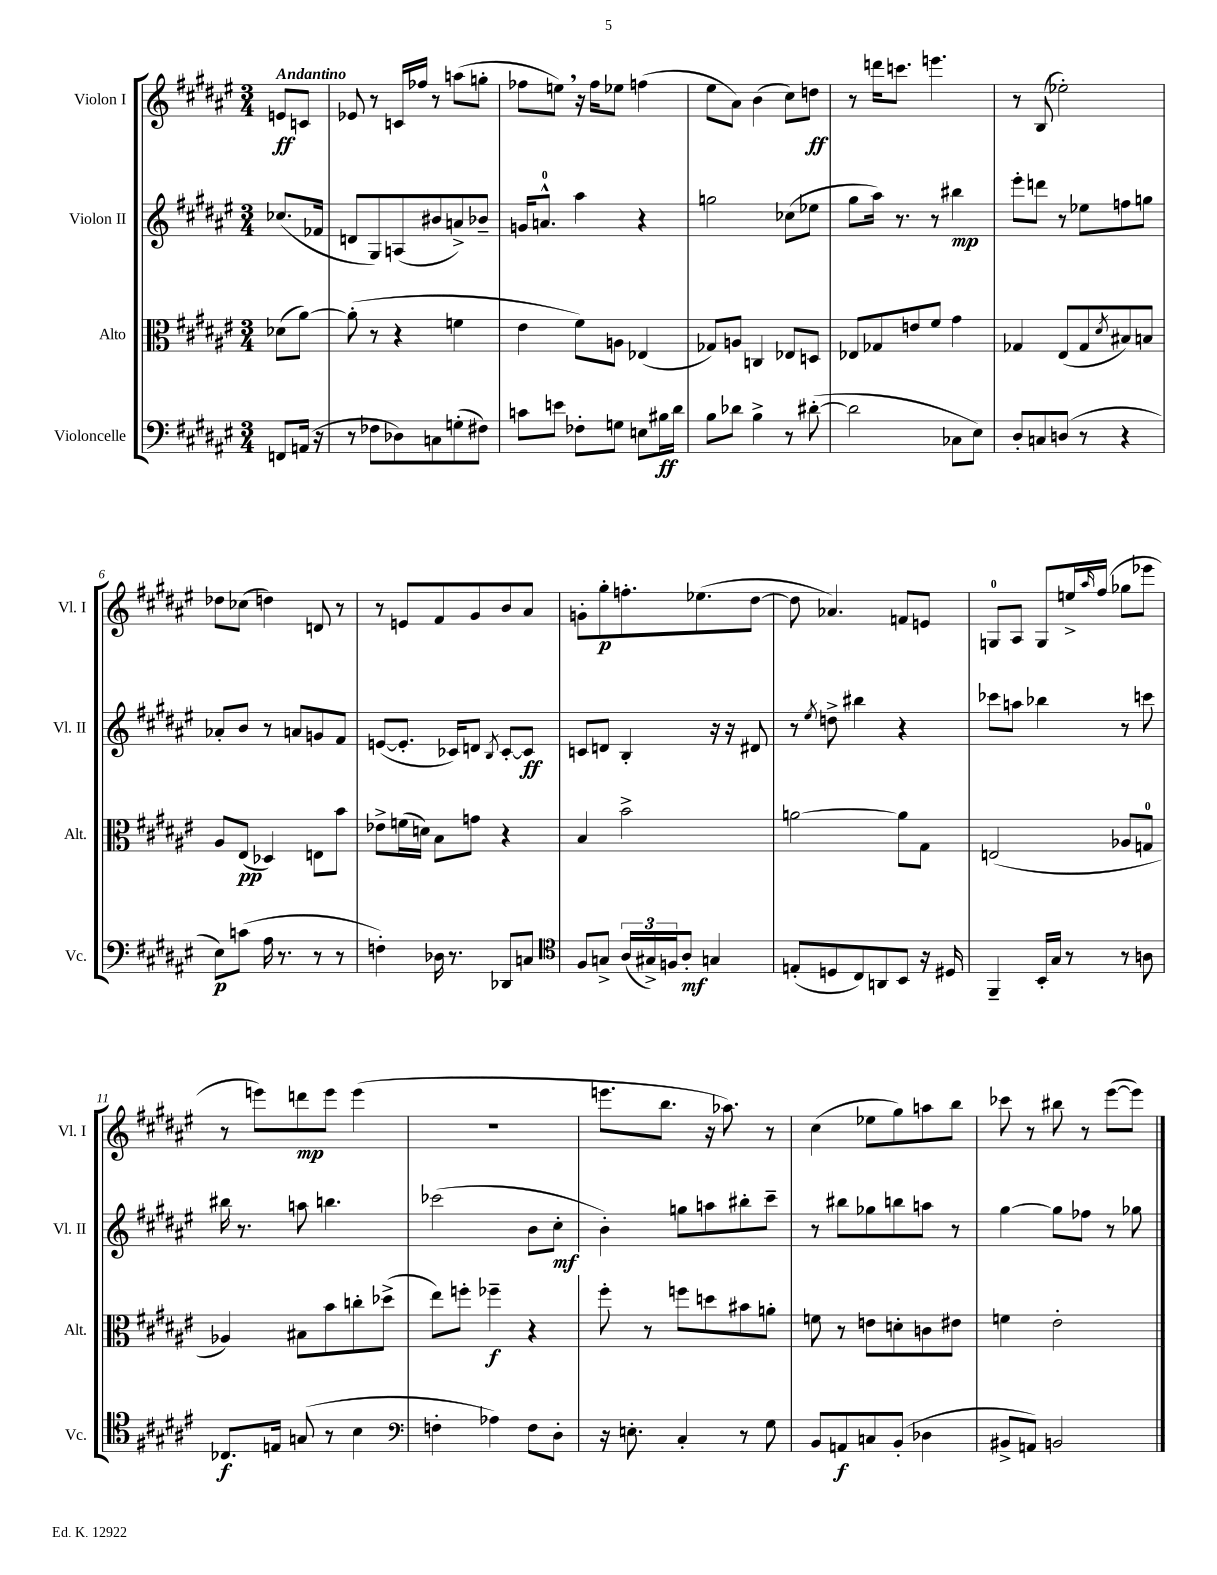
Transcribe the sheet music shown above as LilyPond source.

<<
\new StaffGroup <<
\new Staff = "s0" \with { instrumentName = "Violon I" shortInstrumentName = "Vl. I" } {
    \clef treble \key fis \major \numericTimeSignature \time 3/4 \partial 4 \tempo "Andantino"
    e'8\ff c'8 |
    ees'8 r8 c'16 fes''16 r8 a''8( g''8-. |
    fes''8 e''8) \breathe r16 fes''16 ees''8 f''4( |
    eis''8 ais'8) b'4( cis''8) d''8\ff |
    r8 d'''16 c'''8. e'''4. |
    r8 b8( ees''2-.) |
    des''8 ces''8( d''4) d'8 r8 |
    r8 e'8 fis'8 gis'8 b'8 ais'8 |
    g'8-. gis''8-.\p f''8.-. ees''8.( dis''8~ |
    dis''8 aes'4.) f'8 e'8 |
    g8-0 ais8 g8 e''16-> \grace { ais''16 } fis''16( ges''8 ees'''8 |
    r8 e'''8) d'''8\mp e'''8 e'''4( |
    R2. |
    e'''8. b''8. r16 aes''8.) r8 |
    cis''4( ees''8 gis''8) a''8 b''8 |
    ces'''8 r8 bis''8 r8 eis'''8~( eis'''8) \bar "|." |
}
\new Staff = "s1" \with { instrumentName = "Violon II" shortInstrumentName = "Vl. II" } {
    \clef treble \key fis \major \numericTimeSignature \time 3/4 \partial 4
    ces''8.( fes'16 |
    d'8 gis8) a8( bis'8 a'8->) bes'8-- |
    g'16 a'8.-0-^ ais''4 r4 |
    g''2 ces''8( ees''8 |
    gis''8 ais''16) r8. r8 bis''4\mp |
    eis'''8-. d'''8 r8 ees''8 f''8 g''8 |
    aes'8-. b'8 r8 a'8 g'8 fis'8 |
    e'8~( e'8.-. ces'16) d'8 \acciaccatura { b8 } ces'8~-. ces'8\ff |
    c'8 d'8 b4-. r16 r16 dis'8 |
    r8 \acciaccatura { eis''8 } d''8-> bis''4 r4 |
    ces'''8 a''8 bes''4 r8 c'''8 |
    bis''16 r8. a''8 b''4. |
    ces'''2( b'8 cis''8-.\mf |
    b'4-.) g''8 a''8 bis''8-. cis'''8-- |
    r8 bis''8 ges''8 b''8 a''8 r8 |
    gis''4~ gis''8 fes''8 r8 ges''8 \bar "|." |
}
\new Staff = "s2" \with { instrumentName = "Alto" shortInstrumentName = "Alt." } {
    \clef alto \key fis \major \numericTimeSignature \time 3/4 \partial 4
    des'8( ais'8~) |
    ais'8-.( r8 r4 f'4 |
    eis'4 fis'8) a8 ees4( |
    ges8) a8 c4 ees8 d8 |
    ees8 ges8 e'8 fis'8 gis'4 |
    ges4 eis8( ges8 \acciaccatura { dis'8 } bis8) b8 |
    ais8 eis8\pp( des4) e8 b'8 |
    ees'8-> f'16( d'16) b8 g'8 r4 |
    b4 b'2-> |
    a'2~ a'8 gis8 |
    e2( aes8 g8-0 |
    aes4) bis8 b'8 c''8-. des''8->( |
    eis''8) f''8-. fes''4--\f r4 |
    fis''8-. r8 f''8 d''8 bis'8 a'8-. |
    f'8 r8 e'8 d'8-. c'8 eis'8 |
    f'4 eis'2-. \bar "|." |
}
\new Staff = "s3" \with { instrumentName = "Violoncelle" shortInstrumentName = "Vc." } {
    \clef bass \key fis \major \numericTimeSignature \time 3/4 \partial 4
    f,8 a,16( r16 |
    r8 fes8 des8) c8 g8-.( fis8) |
    c'8 e'8 fes8-. g8 e8 bis16\ff dis'16 |
    b8 des'8 b4-> r8 dis'8~-.( |
    dis'2 ces8 eis8) |
    dis8-. c8 d8( r8 r4 |
    eis8\p) c'8( ais16 r8. r8 r8 |
    f4-.) des16 r8. des,8 c8 |
    \clef tenor fis8 g8-> \tuplet 3/2 { ais16( gis16->) f16 } ais8-.\mf g4 |
    e8-.( d8 cis8) a,8 b,8 r16 dis16 |
    fis,4-- b,16-. gis16 r8 r8 a8 |
    ces8.\f e16 g8( r8 b4 |
    \clef bass f4-. aes4) f8 dis8-. |
    r16 e8.-. cis4-. r8 gis8 |
    b,8 a,8\f c8 b,8-.( des4 |
    bis,8-> a,8) b,2 \bar "|." |
}
>>
>>
